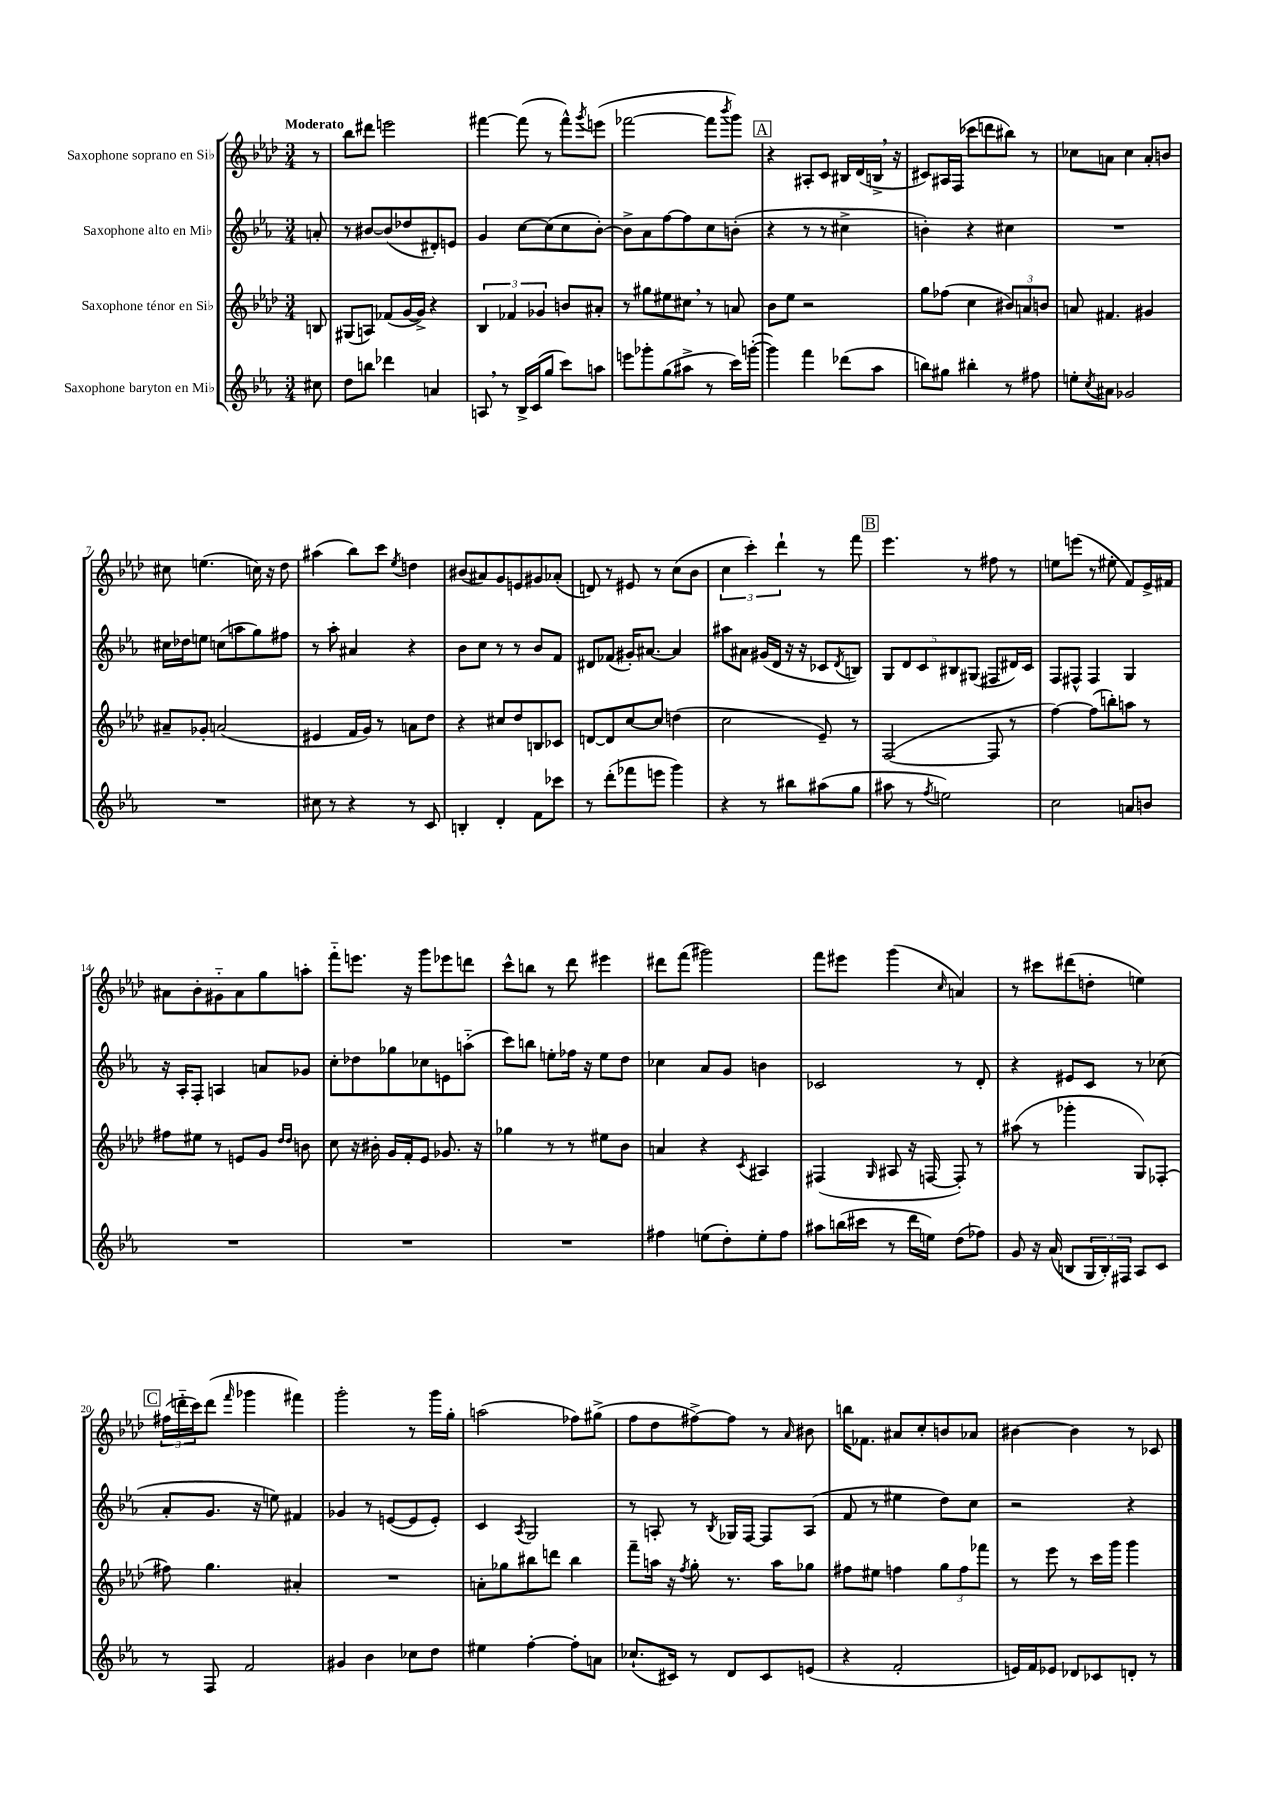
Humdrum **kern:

**kern	**kern	**kern	**kern
*part4	*part3	*part2	*part1
*staff4	*staff3	*staff2	*staff1
*I"Saxophone baryton en Mi♭	*I"Saxophone ténor en Si♭	*I"Saxophone alto en Mi♭	*I"Saxophone soprano en Si♭
*clefG2	*clefG2	*clefG2	*clefG2
*k[b-e-a-]	*k[b-e-a-d-]	*k[b-e-a-]	*k[b-e-a-d-]
*M3/4	*M3/4	*M3/4	*M3/4
=	=	=	=
!	!	!	!LO:TX:a:B:t=Moderato
8cc#X\	8Bn/	8an'/	8r
=1	=1	=1	=1
8dd\L	(8G#X/L	8r	8bb-\L
8bbn\J	8An/J)	[8b#X/L	8ddd#X\J
4ddd-X\	(8f-X/L	(8b#/]	2eeen\
.	[16g/L	8dd-X/	.
.	16g^/JJ])	.	.
4an/	4r	8d#X'/)	.
.	.	8en/J	.
=2	=2	=2	=2
8An,/	6B-/	4g/	[4fff#X\
8r	.	.	.
.	6f-X/	.	.
16B-^/LL	.	[8cc\L	(8fff#\]
(16c/J	.	.	.
.	6g-X/	.	.
8gg/J	.	(8cc\]	8r
8ccc\L)	8bn/L	8cc\	8fff#^^\L)
.	.	.	8qggg/
8aan\J	8a#X'/J	[8b-'\J)	(8eeen\J
=3	=3	=3	=3
8eeen\L	8r	8b-^\L]	[2fff-X\
8ggg-X'\	8gg#X\L	8a-\	.
(8gg\	8ee#X\	[8ff\	.
8aa#X^\J	8cc#X,\J	8ff\]	.
8r	8r	8cc\	8fff-\L]
.	.	.	8qbbb-/
16ccc\LL)	8an/	(8bn'\J	8ggg\J)
([16gggn'\JJ	.	.	.
!!LO:REH:place=s1:t=A
=4	=4	=4	=4
4ggg\])	8b-\L	4r	4r
.	8ee-\J	.	.
4fff\	2r	8r	8A#X'/L
.	.	8r	8c/J
(8ddd-X\L	.	4cc#X^\	16B#X/LL
.	.	.	(16d-/
8aa-\J	.	.	16Bn^,/JJ
.	.	.	16r
=5	=5	=5	=5
8bbn\L)	8gg\L	4bn'\)	8c#X/L)
8gg#X\J	(8ff-X\J	.	16A#X/L
.	.	.	(16F/JJ
4bb#X'\	4cc\	4r	8ccc-X\L
.	.	.	8dddn\
8r	12b#X/L)	4cc#X\	8bb#X\J)
.	12an/	.	.
8ff#X\	.	.	8r
.	12bn/J	.	.
=6	=6	=6	=6
8een'\L	8an/	2.r	8cc-X\L
8qcc/	.	.	.
8a#X\J	4.f#X/	.	8an\J
2g-X/	.	.	4cc-\
.	4g#X/	.	8a'/L
.	.	.	8bn/J
!!LO:LB:g=z
=7	=7	=7	=7
2.r	8a#X~/L	16cc#X\LL	8cc#X\
.	.	16dd-X\J	.
.	8g-X'/J	8een\J	(4.een\
.	(2an/	(8ccn\L	.
.	.	8aan\	.
.	.	8gg\)	16ccn\)
.	.	.	16r
.	.	8ff#X\J	8dd-\
=8	=8	=8	=8
8cc#X\	4e#X/	8r	(4aa#X\
8r	.	8aa-'\	.
4r	16f/LL	4a#X/	8bb-\L)
.	16g/JJ)	.	.
.	8r	.	8ccc\J
.	.	.	8qee-/
8r	8an\L	4r	4ddn\
8c/	8dd-\J	.	.
=9	=9	=9	=9
4Bn'/	4r	8b-\L	(8b#X/L
.	.	8cc\J	8a#X/)
4d'/	8cc#X/L	8r	8g/
.	8dd-/	8r	8en/
8f\L	8Bn/	8b-/L	8g#X/
8ccc-X\J	8c-X/J	8f/J	(8a-X'/J
=10	=10	=10	=10
8r	[8dn/L	8d#X/L	8dn/)
(8ddd'\L	8d/]	(8f-X/J	8r
8fff-X\	[8cc/	16g#X'/KL)	8e#X/
.	.	[8.a#X/J	.
8eeen\J	8cc/J]	.	8r
4ggg\)	(4ddn\	4a#/]	(8cc\L
.	.	.	8b-\J
=11	=11	=11	=11
4r	2cc\	8aa#X\L	6cc\
.	.	8a#X\J	.
.	.	.	6ccc'\)
8r	.	(16g#X/LL	.
.	.	16d/JJ	.
.	.	.	6ddd-`\
8bb#X\L	.	16r	.
.	.	16r	.
(8aa#X\	8e-~/)	8c-X/L	8r
.	.	8qd/	.
8gg\J	8r	8Bn/J)	8fff\
!!LO:REH:place=s1:t=B
=12	=12	=12	=12
8aa#X\	([2F/	10G/L	4.eee-\
.	.	10d/	.
8r	.	.	.
.	.	10c/	.
8qff/	.	.	.
2een\)	.	.	.
.	.	10B#X/	.
.	.	.	8r
.	.	(10G#X/J	.
.	8F/]	8F#X/L	8ff#X\
.	8r	16d#X/L)	8r
.	.	16c/JJ	.
=13	=13	=13	=13
2cc\	[4ff\)	8F/L	8een\L
.	.	8F#X^^/J	(8eeen\J
.	(8ff\L]	4F#/	8r
.	8bbn'\)	.	8ee#X'\
8an/L	8aan\J	4G/	8f/L)
8bn/J	8r	.	16e-^/L
.	.	.	16f#X/JJ
!!LO:LB:g=z
=14	=14	=14	=14
2.r	8ff#X\L	16r	8a#X\L
.	.	16A-'/KL	.
.	8ee#X\J	8F'/J	8b-'\
.	8r	4An/	8g#X\
.	8en/L	.	8a#\
.	8g/J	8an/L	8gg\
.	16qqdd-/LL	.	.
.	16qqdd-/JJ	.	.
.	8bn\	8g-X/J	8aan'\J
=15	=15	=15	=15
2.r	8cc\	8cc'\L	8fff\L
.	16r	8dd-X\	8.eeen\J
.	16b#X'\	.	.
.	16g/LL	8gg-X\	.
.	16f'/J	.	16r
.	8e-/J	8cc-X\	8ggg\L
.	8.g-X/	8en\	8eee-X\
.	.	(8aan\J	8dddn\J
.	16r	.	.
=16	=16	=16	=16
2.r	4gg-X\	8ccc\L)	8ccc^^\L
.	.	8bbn\J	8bbn\J
.	8r	8een'\L	8r
.	8r	16ff-X\Jk	8ddd-\
.	.	16r	.
.	8ee#X\L	8ee\L	4eee#X\
.	8b-\J	8dd\J	.
=17	=17	=17	=17
4ff#X\	4an/	4cc-X\	8ddd#X\L
.	.	.	(8fff\J
(8een\L	4r	8a-/L	2ggg#X\)
8dd'\)	.	8g/J	.
.	8qc/	.	.
8ee'\	4A#X/	4bn\	.
8ff#\J	.	.	.
=18	=18	=18	=18
8aa#X\L	(4F#X/	2c-X/	8fff\L
(16bbn\L	.	.	8eee#X\J
16ccc#X\JJ	.	.	.
.	16qqG/	.	.
8r	8A#X/	.	(4ggg\
16ddd\LL	16r	.	.
16een\JJ)	[16Fn/	.	.
.	.	.	16qqcc/
(8dd\L	8F'/])	8r	4an/)
8ff-X\J)	8r	8d'/	.
=19	=19	=19	=19
8g/	(8aa#X\	4r	8r
16r	8r	.	8ccc#X\L
(16a-/	.	.	.
8Bn/L	4ggg-X'\	8e#X/L	(8ddd#X\
24G/L	.	8c/J	8ddn'\J
24B'/)	.	.	.
24F#X/JJ	.	.	.
8A-/L	8G/L)	8r	4een\)
8c/J	(8F-X'/J	(8cc-X\	.
!!LO:LB:g=z
!!LO:REH:place=s1:t=C
=20	=20	=20	=20
8r	8ff#X\)	8a-'/L	(24ff#X\LL
.	.	.	24dddn\
.	.	.	24ccc\J)
8F/	4.gg\	8.g/J	(8ddd\J
.	.	.	16qqfff/
2f/	.	.	4ggg-X\
.	.	16r	.
.	.	8een\)	.
.	4a#X'/	4f#X/	4fff#X\)
=21	=21	=21	=21
4g#X/	2.r	4g-X/	2ggg'\
4b-\	.	8r	.
.	.	([8en/L	.
8cc-X\L	.	8e/]	8r
8dd\J	.	8e'/J)	16ggg\LL
.	.	.	16gg'\JJ
=22	=22	=22	=22
4ee#X\	8an'\L	4c/	(2aan\
.	8gg-X\	.	.
.	.	8qA-/	.
[4ff'\	8bb#X\	2G/	.
.	8dddn\J	.	.
8ff'\L]	4bb#\	.	8ff-X\L)
8an\J	.	.	(8gg#X^\J
=23	=23	=23	=23
(8.cc-X`/L	8fff~\L	8r	8ff\L
.	16aan\Jk	8An'/	8dd-\
16c#X/Jk)	16r	.	.
.	8qff/	.	.
8r	8gg'\	8r	[8ff#X^\)
.	.	8qB-/	.
8d/L	8.r	16G-X/LL	8ff#\J]
.	.	[16F/JJ	.
8c#/	.	8F/L]	8r
.	16aa\KL	.	.
.	.	.	16qqa-/
(8en/J	8gg-X\J	(8A/J	8b#X\
=24	=24	=24	=24
4r	8ff#X\L	8f/	16bbn\KL
.	.	.	8.f-X\J
.	8ee#X\J	8r	.
2f'/	4ffn\	4ee#X\	8a#X/L
.	.	.	8cc'/
.	12gg\L	8dd\L)	8bn/
.	12ff\	.	.
.	.	8cc\J	8a-X/J
.	12fff-X\J	.	.
=25	=25	=25	=25
16en/LL)	8r	2r	[4b#X\
16f/J	.	.	.
8e-X/J	8eee-\	.	.
8d-X/L	8r	.	4b#\]
8c-X/	16ccc\LL	.	.
.	16ggg\JJ	.	.
8dn'/J	4ggg\	4r	8r
8r	.	.	8c-X/
==	==	==	==
*-	*-	*-	*-
